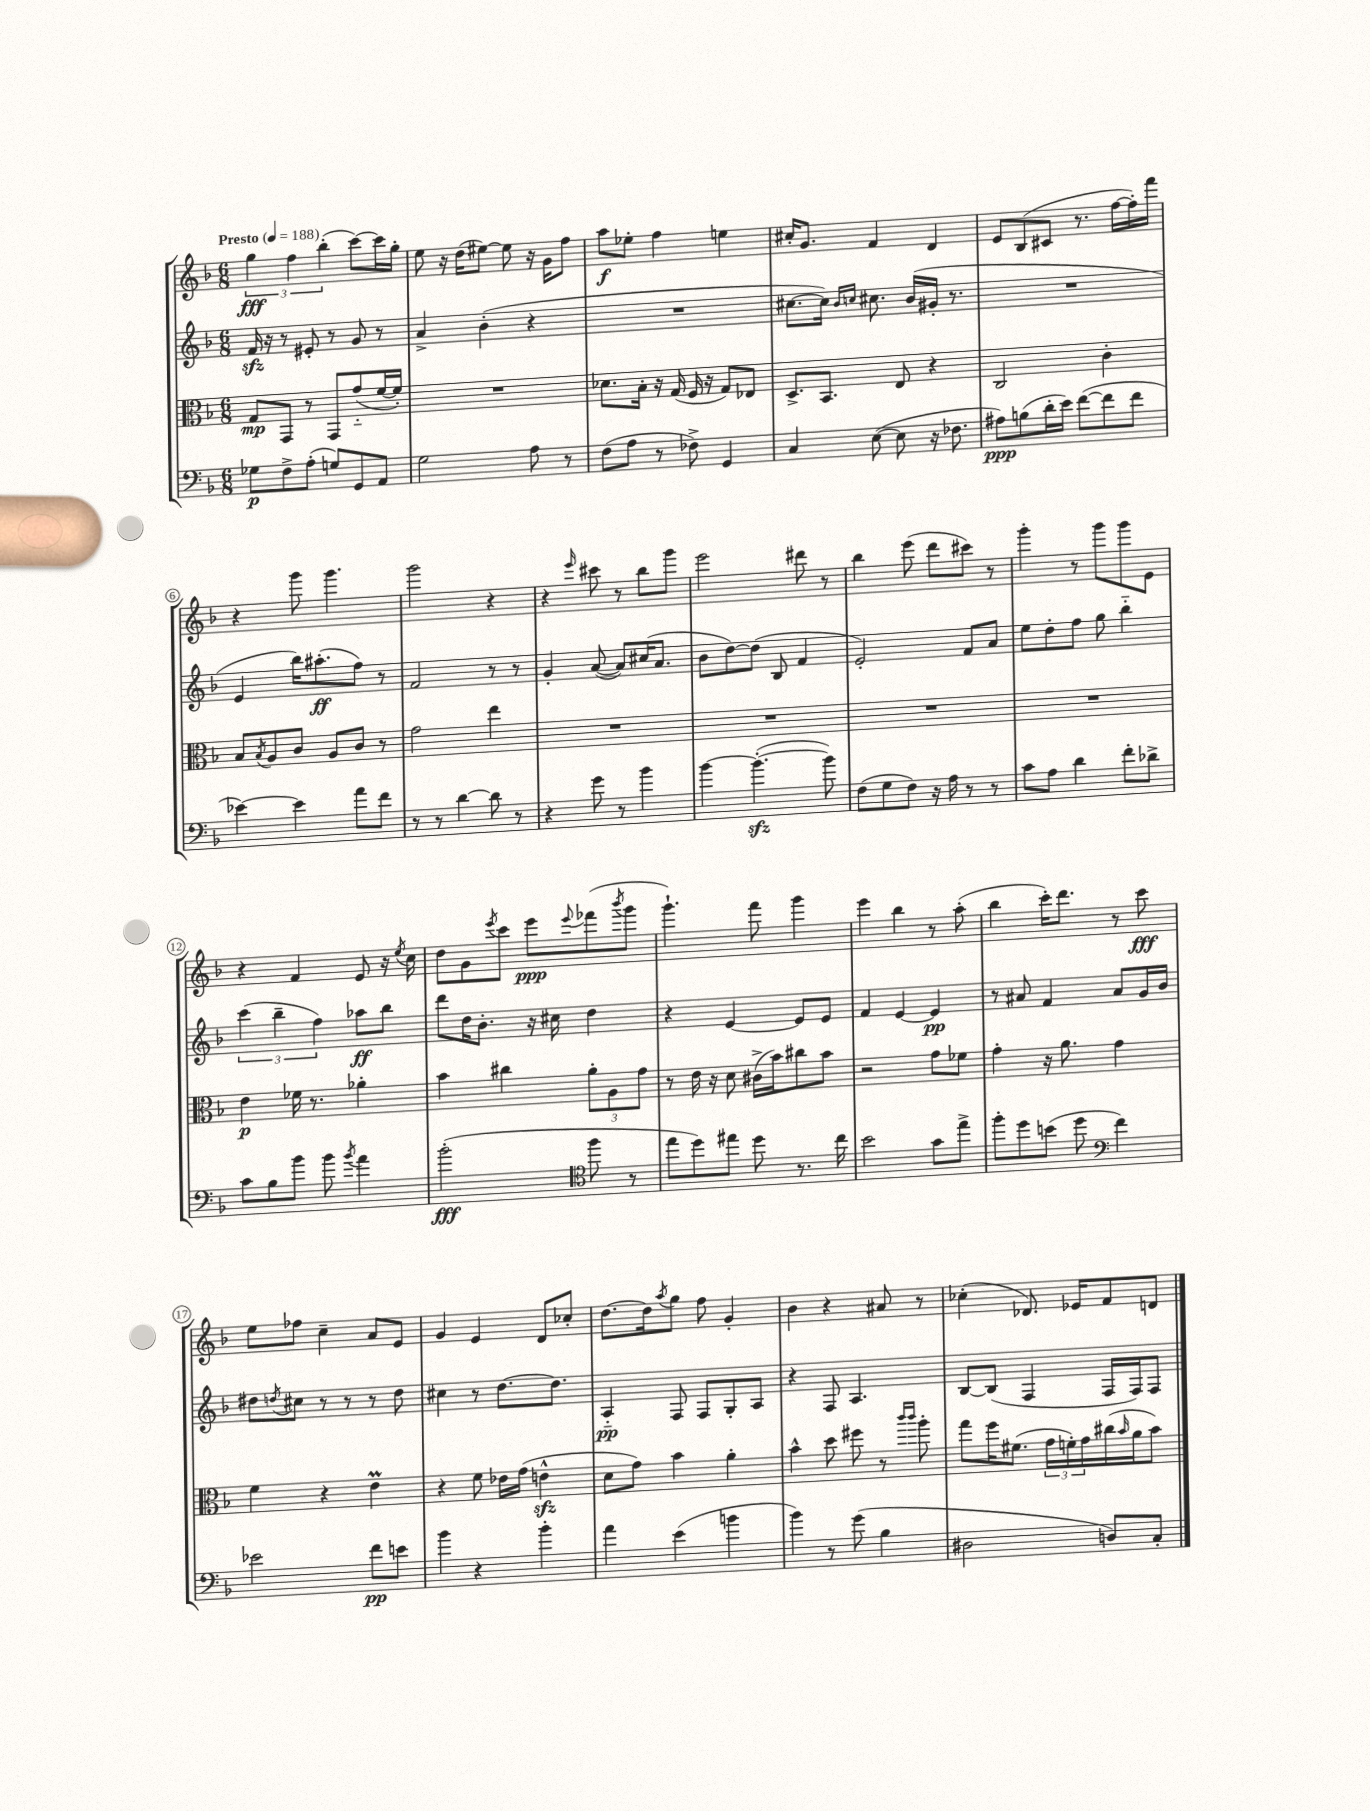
<<
\new StaffGroup <<
\new Staff = "s0" {
    \clef treble \key f \major \numericTimeSignature \time 6/8 \tempo "Presto" 4 = 188
    \tuplet 3/2 { g''4\fff f''4 bes''4-.( } c'''8~) c'''16 g''16-. |
    e''8 r16 d''16( eis''8~) eis''8 r16 g'16 f''8 |
    a''8\f ees''8-. f''4 e''4 |
    cis''16-. g'8. f'4 d'4 |
    e'8 bes8( cis'8 r8. f''16~ f''16-.) f'''16 |
    r4 g'''8 g'''4. |
    g'''2 r4 |
    r4 \grace { e'''16 } cis'''8 r8 bes''8 g'''8 |
    e'''2 dis'''8 r8 |
    bes''4 e'''8( d'''8 cis'''8) r8 |
    g'''4-. r8 g'''8 g'''8 e'8 |
    r4 f'4 e'8 r16 \acciaccatura { e''8 } c''16 |
    d''8 g'8 \acciaccatura { e'''8 } c'''8 e'''8\ppp \appoggiatura { e'''8 } fes'''8( \acciaccatura { bes'''8 } g'''8 |
    g'''4.-!) f'''8 g'''4 |
    e'''4 bes''4 r8 a''8-.( |
    bes''4 c'''16-.) d'''8. r8 c'''8\fff |
    e''8 fes''8 c''4-- a'8 e'8 |
    g'4 e'4 d'8 ces''8-. |
    d''8.~ d''16 \acciaccatura { a''8 } g''8 f''8 g'4-. |
    bes'4 r4 ais'8 r8 |
    ces''4-.( des'8.) ees'16 f'8 d'8 \bar "|." |
}
\new Staff = "s1" {
    \clef treble \key f \major \numericTimeSignature \time 6/8
    f'16\sfz r16 r8 eis'8-. r8 g'8 r8 |
    a'4-> bes'4-.( r4 |
    R2. |
    cis''8.~ cis''16) \grace { bes'16 c''16 } cis''8. bes'16( gis'16-. r8. |
    R2. |
    e'4 bes''16) ais''8.-.\ff( f''8) r8 |
    f'2 r8 r8 |
    g'4-. a'8~( a'8) cis''16( a'8. |
    bes'8 d''8~) d''8( bes8 f'4 |
    e'2-.) f'8 a'8 |
    e''8 d''8-. f''8 g''8 bes''4-_ |
    \tuplet 3/2 { c'''4( bes''4-- f''4) } aes''8\ff bes''8 |
    d'''8 d''16 bes'8.-. r16 cis''16 d''4 |
    r4 e'4~ e'8 e'8 |
    f'4 e'4~ e'4\pp |
    r8 ais'8 f'4 ais'8 g'16 bes'16 |
    dis''8 \acciaccatura { d''8 } cis''8 r8 r8 r8 d''8 |
    cis''4 r8 d''8.~ d''8. |
    a4-_\pp f8 f8 g8-. a8 |
    r4 f8 a4. |
    bes8~ bes8( f4 f16 f16) f8 \bar "|." |
}
\new Staff = "s2" {
    \clef alto \key f \major \numericTimeSignature \time 6/8
    g8\mp g,8 r8 g,8 g'8-_( f'16~ f'16-.) |
    R2. |
    des'8. bes16-. r16 g16( f16 r16 g8) ees8 |
    d8.-> bes,8. e8 r4 |
    c2 c'4-. |
    bes8 \acciaccatura { bes8 } a8 c'8 a8 c'8 r8 |
    g'2 e''4 |
    R2. |
    R2. |
    R2. |
    R2. |
    e'4\p fes'16 r8. aes'4-. |
    bes'4 cis''4 \tuplet 3/2 { a'8-. a8 g'8 } |
    r8 e'16 r16 d'8 cis'16->( bes'16) cis''8 bes'8 |
    r2 g'8 fes'8 |
    g'4-. r16 a'8. g'4 |
    f'4 r4 e'4\prall |
    r4 f'8 ees'16 g'16( e'4-^\sfz |
    d'8 g'8) bes'4 a'4-. |
    bes'4-^ d''8 fis''8 r8 \grace { c'''16 c'''16 } a''8-. |
    g''8 f''16 fis'8.( \tuplet 3/2 { g'16 f'16-.) g'16 } cis''16( \grace { bes'16 } a'16 bes'8) \bar "|." |
}
\new Staff = "s3" {
    \clef bass \key f \major \numericTimeSignature \time 6/8
    ges8\p f8-> a8-.( g8) g,8 a,8 |
    g2 a8 r8 |
    f8( a8 r8 fes8->) g,4 |
    c4 e8~( e8 r16 fes8. |
    ais8\ppp) b8( d'16-. e'16) f'8~( f'8 f'8 |
    ees'4~) ees'4 a'8 f'8 |
    r8 r8 d'4~ d'8 r8 |
    r4 g'8 r8 bes'4 |
    bes'4~ bes'4.~-.\sfz( bes'8) |
    f8( g8 f8) r16 a16 r8 r8 |
    c'8 a8 d'4 f'8-. des'8-> |
    c'8 bes8 bes'8 bes'8 \acciaccatura { bes'8 } a'4 |
    bes'2-.\fff( \clef tenor f''8 r8 |
    e''8 d''8) eis''8 d''8 r8. c''16 |
    bes'2 g'8 e''8-> |
    f''8-. d''8 b'8( d''8 \clef bass f'4) |
    ees'2 f'8\pp e'8 |
    bes'4 r4 bes'4-. |
    a'4 e'4( b'4 |
    bes'4) r8 g'8( bes4 |
    dis2 d8) c8-. \bar "|." |
}
>>
>>
\layout { \context { \Score \override BarNumber.stencil = #(make-stencil-circler 0.1 0.3 ly:text-interface::print) } }
